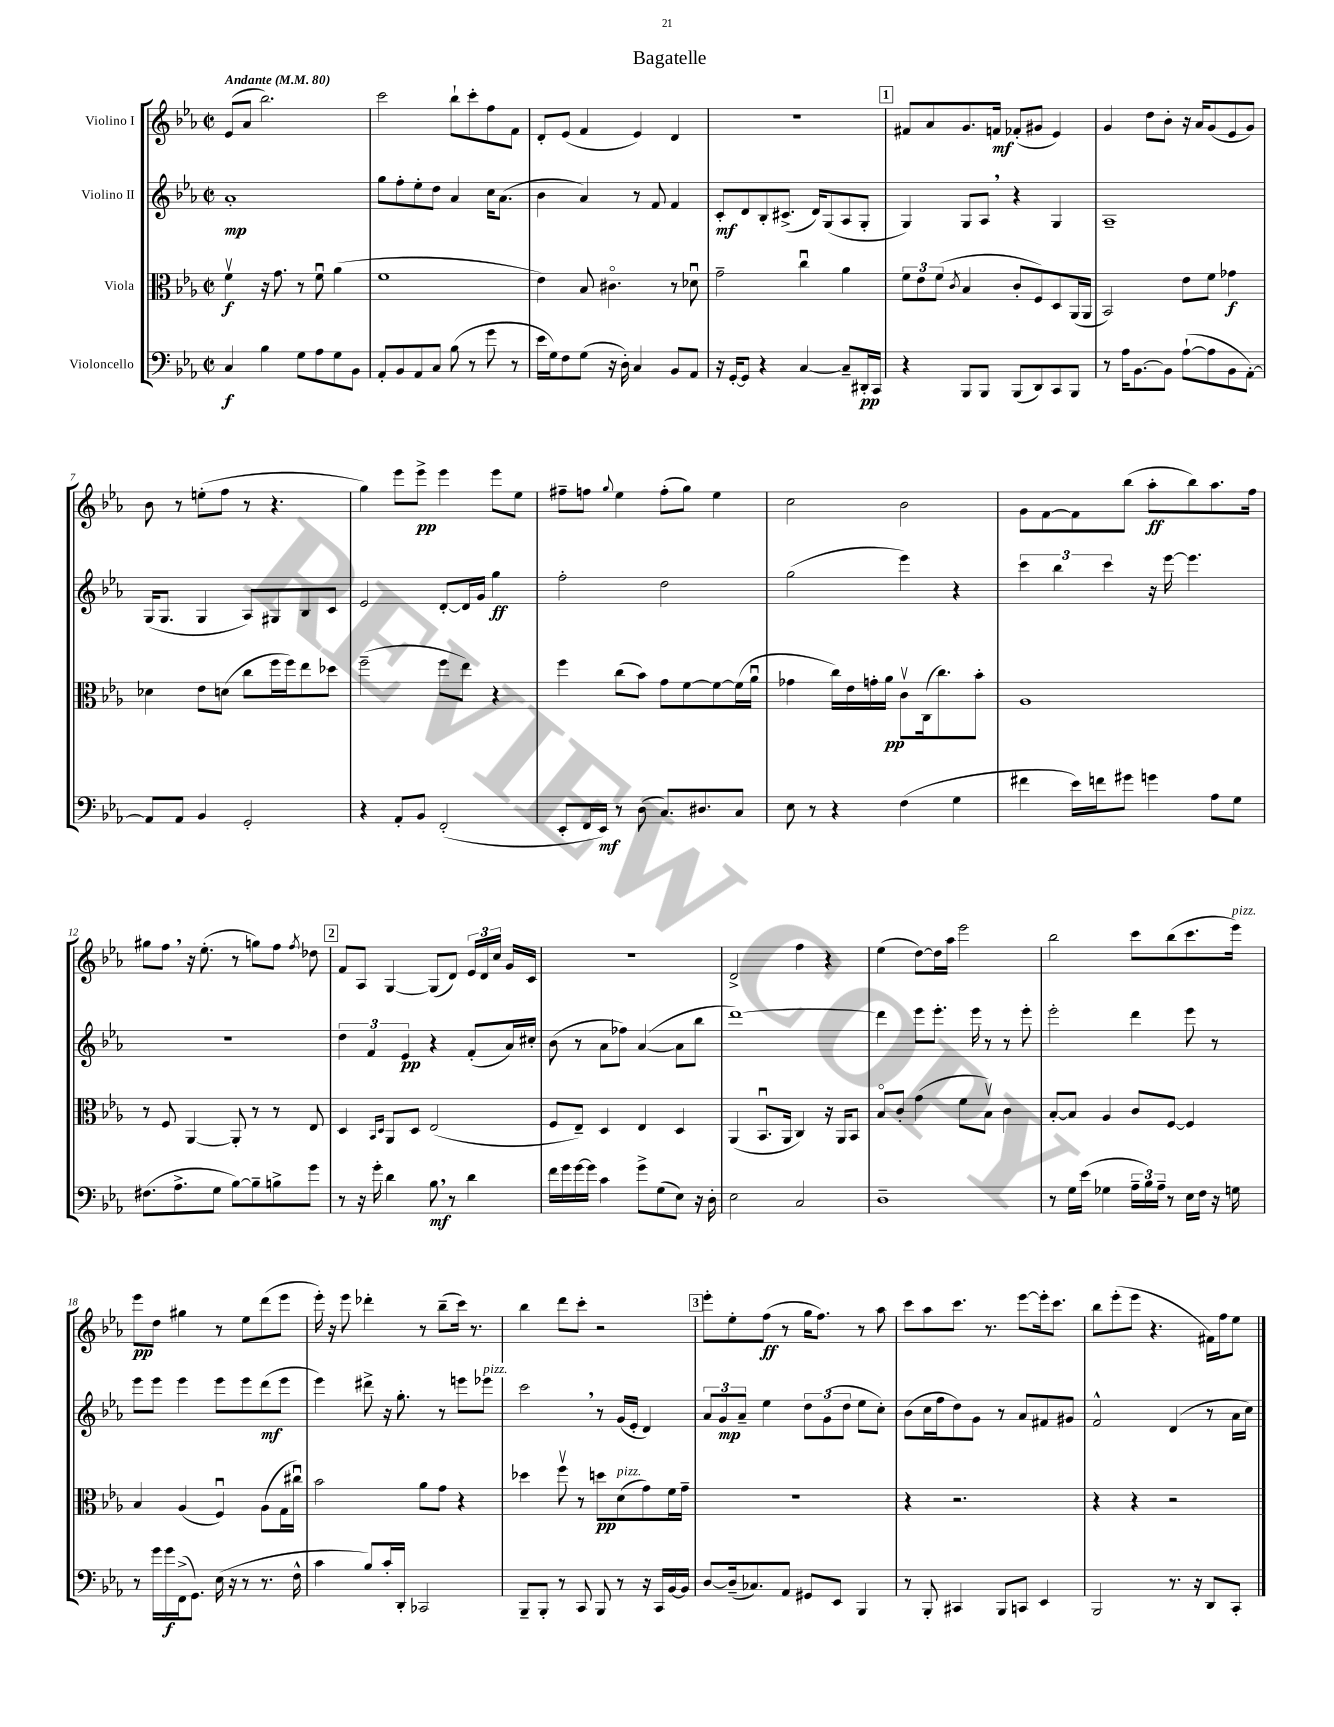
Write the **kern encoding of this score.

**kern	**kern	**kern	**kern
*staff4	*staff3	*staff2	*staff1
*clefF4	*clefC3	*clefG2	*clefG2
*k[b-e-a-]	*k[b-e-a-]	*k[b-e-a-]	*k[b-e-a-]
*M2/2	*M2/2	*M2/2	*M2/2
*met(c|)	*met(c|)	*met(c|)	*met(c|)
*MM80	*MM80	*MM80	*MM80
4C	4fv	1a-'	(8e-
.	.	.	8a-
4B-	16r	.	2.bb-)
.	8.g	.	.
8G	8r	.	.
8A-	8fu	.	.
8G	(4a-	.	.
8BB-	.	.	.
=	=	=	=
8AA-'	1f	8gg	2ccc
8BB-	.	8ff'	.
8AA-	.	8ee-'	.
8C	.	8dd	.
(8B-	.	4a-	8bb-`
8r	.	.	8ccc'
8g	.	16cc	8ff
.	.	(8.a-	.
8r	.	.	8f
=	=	=	=
16e-	4e-)	4b-	8d'
16G)	.	.	.
8F	.	.	(8e-
(8G	8B-	4a-)	4f
16r	4.c#o	.	.
16D')	.	.	.
4C	.	8r	4e-)
.	.	8f	.
8BB-	8r	4f	4d
8AA-	8d-u	.	.
=	=	=	=
16r	2g~	8c'	1r
[16GG'	.	.	.
8GG]	.	8d	.
4r	.	8B-'	.
.	.	(8.c#^	.
[4C	4ccu	.	.
.	.	16d)	.
.	.	(8G	.
8C~]	4a-	8A-	.
16DD#'	.	8G'	.
16CC	.	.	.
=	=	=	=
4r	12f	4G)	8f#
.	12e-	.	.
.	.	.	8a-
.	(12f	.	.
.	8qc	.	.
8BBB-	4B-	8G	8.g
8BBB-	.	8A-	.
.	.	.	16f
(8BBB-	8c'	4r	(8f-'
8DD)	8F)	.	8g#
8CC	8D	4G	4e-)
8BBB-	(16AA-	.	.
.	16AA-	.	.
=	=	=	=
8r	2BB-)	1A-~	4g
16A-	.	.	.
[8.BB-	.	.	.
.	.	.	8dd
8BB-]	.	.	8b-'
([8A-`	8e-	.	16r
.	.	.	16a-
8A-]	8f	.	(8g
8BB-	4g-	.	8e-
[8AA-')	.	.	8g)
=	=	=	=
8AA-]	4d-	(16G	8b-
.	.	8.G	.
8AA-	.	.	8r
4BB-	8e-	4G	(8ee'
.	(8d	.	8ff
2GG'	8cc	8A-)	8r
.	16ff	8G#	4.r
.	16ff)	.	.
.	8ee-	8B-	.
.	8dd-	8c	.
=	=	=	=
4r	(2ff~	2e-	4gg)
8AA-'	.	.	8eee-
8BB-	.	.	8eee-^
(2FF'	8ff	[8d'	4eee-
.	8ee-)	16d]	.
.	.	16g	.
.	4r	4gg	8eee-
.	.	.	8ee-
=	=	=	=
8EE-'	4ff	2ff'	8ff#~
16FF	.	.	8ff
16EE-)	.	.	.
.	.	.	8qqgg
8r	(8cc	.	4ee-
(8D	8b-)	.	.
8.C)	8g	2dd	(8ff'
.	[8f	.	8gg)
8.D#	.	.	.
.	8f_	.	4ee-
8C	(16f]	.	.
.	16a-u	.	.
=	=	=	=
8E-	4g-	(2gg	2cc
8r	.	.	.
4r	16cc)	.	.
.	16e-	.	.
.	16g'	.	.
.	16a-	.	.
(4F	8cv	4eee-)	2b-
.	(16C	.	.
.	8.cc)	.	.
4G	.	4r	.
.	8b-'	.	.
=	=	=	=
4f#	1A-	6ccc	8g
.	.	.	[8f
.	.	6bb-	.
16e-)	.	.	8f]
16f	.	.	.
.	.	6ccc	.
8g#	.	.	(8bb-
4g	.	16r	8aa-'
.	.	[16eee-	.
.	.	4.eee-]	8bb-)
8A-	.	.	8.aa-
8G	.	.	.
.	.	.	16ff
=	=	=	=
(8.F#	8r	1r	8gg#
.	8F	.	8ff
8.A-^	.	.	.
.	[4AA-	.	16r
.	.	.	(8.ee-'
8G	.	.	.
[8B-)	8AA-']	.	8r
8B-~]	8r	.	8gg)
8B^	8r	.	8ff
.	.	.	8qff
8g	8E-	.	8dd-
=	=	=	=
8r	4D	6dd	8f
16r	.	.	8A-
.	.	6f	.
16g'	.	.	.
.	16qqBB-	.	.
.	16qqD	.	.
4d	8AA-	.	[4G
.	.	6e-	.
.	8D	.	.
8B-	(2E-	4r	(8G]
8r	.	.	8d)
4d	.	(8f'	24e-
.	.	.	24d
.	.	.	24cc
.	.	16a-)	16g
.	.	16cc#'	16c
=	=	=	=
16f	8F	(8b-	1r
16g	.	.	.
[16g	8E-~)	8r	.
16g]	.	.	.
4c	4D	8a-	.
.	.	8ff-)	.
8g^	4E-	([4a-	.
(8G	.	.	.
8E-)	4D	8a-]	.
16r	.	8bb-	.
16D'	.	.	.
=	=	=	=
2E-	(4AA-	[1ddd)	2d^
.	8.BB-u	.	.
.	16AA-	.	.
2C	4C)	.	4ff
.	16r	.	4r
.	16AA-	.	.
.	8BB-	.	.
=	=	=	=
1D~	8B-o	4ddd]	(4ee-
.	8c'	.	.
.	(4g	8eee-	[8dd)
.	.	8.eee-'	16dd]
.	.	.	16aa-
.	8f	.	2eee-
.	.	16eee-	.
.	8B-v)	8r	.
.	4c	8r	.
.	.	8eee-'	.
=	=	=	=
8r	[8B-'	2eee-'	2bb-
16G	8B-]	.	.
(16e-	.	.	.
4G-	4A-	.	.
24A-~	8c	4ddd	8ccc
24B-)	.	.	.
24A-~	.	.	.
8r	[8F	.	(8bb-
16E-	4F]	8eee-	8.ccc
16F	.	.	.
16r	.	8r	.
16G	.	.	16eee-)
=	=	=	=
8r	4B-	8eee-	8eee-
16g	.	8eee-	8dd
16g	.	.	.
(16FF^	(4A-	4eee-	4gg#
8.GG)	.	.	.
(16E-	4Fu)	8eee-	8r
16r	.	.	.
8r	.	8eee-	8ee-
8.r	(8A-	(8ddd	(8ddd
.	16G	8eee-	8eee-
16F^^	16cc#u)	.	.
=	=	=	=
4c	2b-	4eee-)	16eee-')
.	.	.	16r
.	.	.	8eee-
8B-)	.	8ddd#^	4ddd-'
16c'	.	16r	.
16DD'	.	8.gg'	.
2CC-	8a-	.	8r
.	8g	8r	(8bb-~
.	4r	8eee	16ccc)
.	.	.	8.r
.	.	8eee-	.
=	=	=	=
8BBB-~	4dd-	2ccc	4bb-
8BBB-'	.	.	.
8r	8ffv	.	8ddd
8CC	8r	.	8ccc'
8BBB-	8dd	8r	2r
8r	(8d	(16g	.
.	.	16e-'	.
16r	8g)	4d)	.
16CC	.	.	.
[16BB-	16f	.	.
16BB-]	16g~	.	.
=	=	=	=
[8D	1r	12a-	8eee-'
.	.	12g	.
(16D~]	.	.	8ee-'
.	.	12a-~	.
8.C-)	.	.	.
.	.	4ee-	(8ff
8AA-	.	.	8r
8GG#	.	12dd	16gg
.	.	.	8.ff)
.	.	(12g	.
8EE-	.	.	.
.	.	12dd	.
4BBB-	.	8ee-	8r
.	.	8cc')	8aa-
=	=	=	=
8r	4r	(8b-	8ccc
8BBB-'	.	16cc	8aa-
.	.	16ff	.
4CC#	2.r	8dd)	8.ccc
.	.	8g	.
.	.	.	8.r
8BBB-	.	8r	.
8CC	.	8a-	[8eee-
4EE-	.	8f#	16eee-']
.	.	.	8.ccc
.	.	8g#	.
=	=	=	=
2BBB-	4r	2f^^	8bb-
.	.	.	(8eee-'
.	4r	.	8eee-
.	.	.	4.r
8.r	2r	(4d	.
16r	.	.	.
8DD	.	8r	16f#)
.	.	.	16ff
8CC'	.	16a-	8ee-
.	.	16cc)	.
==	==	==	==
*-	*-	*-	*-
